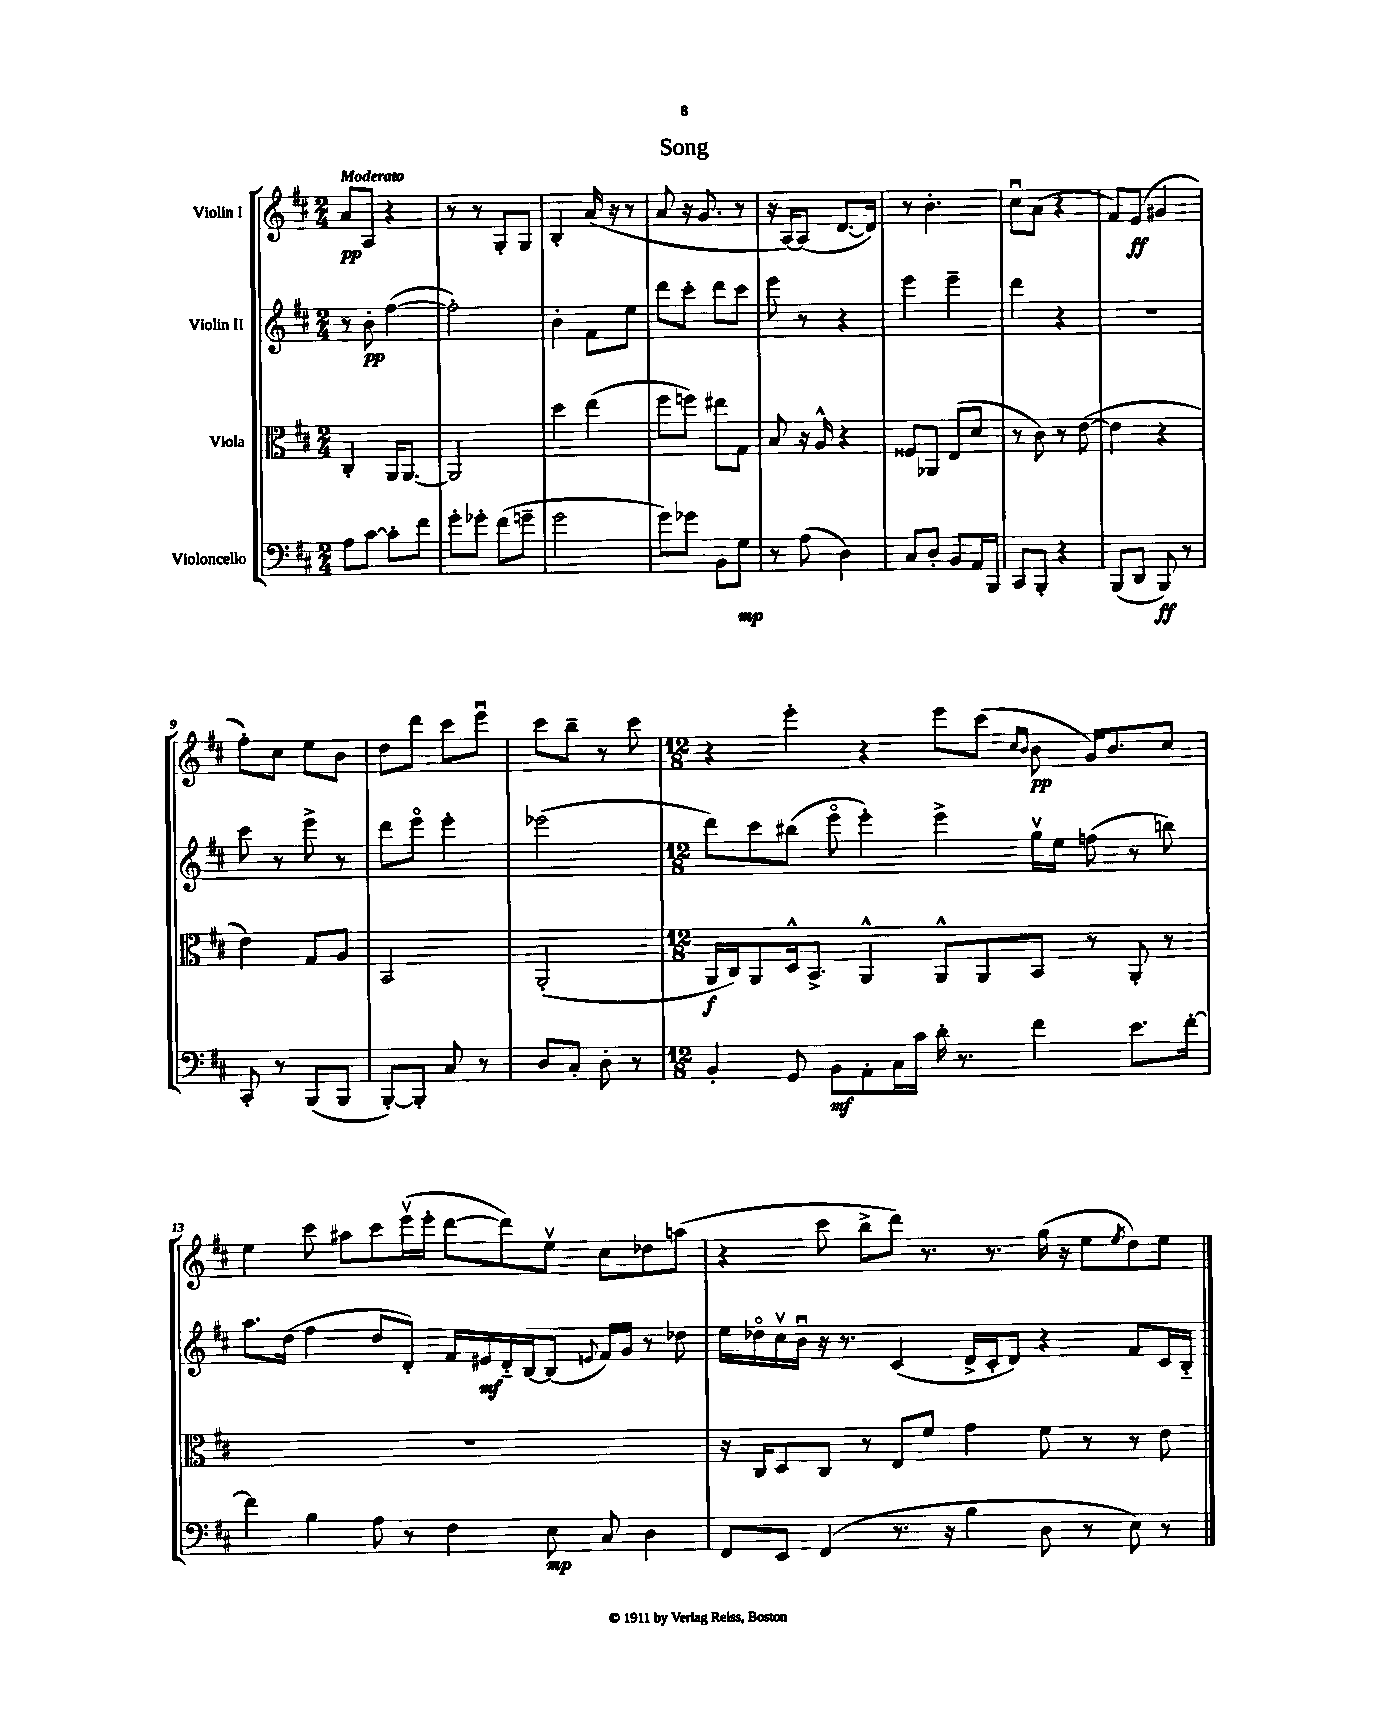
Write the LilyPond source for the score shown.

\header { title = "Song" }
<<
\new StaffGroup <<
\new Staff = "s0" \with { instrumentName = "Violin I" } {
    \clef treble \key d \major \numericTimeSignature \time 2/4 \tempo "Moderato"
    a'8\pp a8 r4 |
    r8 r8 g8-. g8 |
    b4-. a'16( r16 r8 |
    a'8 r16 g'8. r8 |
    r16 a16~) a8( d'8.~ d'16) |
    r8 b'4.-. |
    cis''8\downbow a'8( r4 |
    fis'8) e'8\ff( gis'4 |
    fis''8-.) cis''8 e''8 b'8 |
    d''8 d'''8 cis'''8 e'''8\downbow |
    cis'''8 b''8-- r8 cis'''8 |
    \numericTimeSignature \time 12/8 r4 e'''4-. r4 e'''8 cis'''8( \grace { cis''16 b'16 } b'8\pp g'16) b'8. cis''8 |
    e''4 cis'''8 ais''8 cis'''8 e'''16\upbow( e'''16-. d'''8~ d'''8) e''8\upbow cis''8 des''8 a''8( |
    r4 cis'''8 b''8-> d'''8) r8. r8. g''16( r16 e''8 \acciaccatura { e''8 } d''8) e''8 \bar "|." |
}
\new Staff = "s1" \with { instrumentName = "Violin II" } {
    \clef treble \key d \major \numericTimeSignature \time 2/4
    r8 b'8-.\pp fis''4~( |
    fis''2-.) |
    b'4-. fis'8 e''8 |
    d'''8 cis'''8-. d'''8 cis'''8 |
    e'''8 r8 r4 |
    e'''4 e'''4-- |
    d'''4 r4 |
    R2 |
    cis'''8 r8 e'''8-> r8 |
    d'''8 e'''8\flageolet e'''4-. |
    ees'''2( |
    \numericTimeSignature \time 12/8 d'''8) cis'''8 bis''8( e'''8\flageolet e'''4-.) e'''4-> g''16\upbow e''16 f''8( r8 b''8) |
    a''8. d''16( fis''4 d''8 d'8-.) fis'16 eis'16\mf d'16-_ b16~ b8( \appoggiatura { e'8 } fis'16) g'16 r8 des''8 |
    e''16 des''16\flageolet cis''16\upbow b'16\downbow r16 r8. cis'4( d'16-> cis'16-. d'8) r4 fis'8 cis'16 b16-_ \bar "|." |
}
\new Staff = "s2" \with { instrumentName = "Viola" } {
    \clef alto \key d \major \numericTimeSignature \time 2/4
    cis4-. a,16 a,8.~ |
    a,2 |
    d''4 e''4( |
    fis''8 f''8) eis''8 g8 |
    b8 r16 a16-^ r4 |
    fisis8 aes,8 e8( d'8 |
    r8 cis'8) r8 e'8~( |
    e'4 r4 |
    e'4) g8 a8 |
    b,2 |
    a,2-.( |
    \numericTimeSignature \time 12/8 a,16\f cis16) a,8 d16-^ b,8.-> a,4-^ a,8-^ a,8 b,8 r8 a,8-. r8 |
    R1. |
    r16 cis16 d8 cis8 r8 e8 fis'8 g'4 fis'8 r8 r8 e'8 \bar "|." |
}
\new Staff = "s3" \with { instrumentName = "Violoncello" } {
    \clef bass \key d \major \numericTimeSignature \time 2/4
    a8 cis'8~ cis'8-. fis'8 |
    g'8-. ges'8-. fis'8( g'8-- |
    g'2 |
    g'8) ges'8 b,8 g8\mp |
    r8 a8( d4) |
    cis8 d8-. b,8 a,16 b,,16 |
    cis,8 b,,8-. r4 |
    b,,8( d,8 b,,8\ff) r8 |
    cis,8-. r8 b,,8( b,,8 |
    b,,8~-.) b,,8-. cis8 r8 |
    d8 cis8-. d8-. r8 |
    \numericTimeSignature \time 12/8 b,4-. g,8 b,8\mf a,8-. cis16 cis'16 d'16-. r8. fis'4 e'8. fis'16~-. |
    fis'4 b4 a8 r8 fis4 e8\mp cis8 d4 |
    fis,8 e,8 fis,4( r8. r16 b4 d8 r8 e8) r8 \bar "|." |
}
>>
>>
